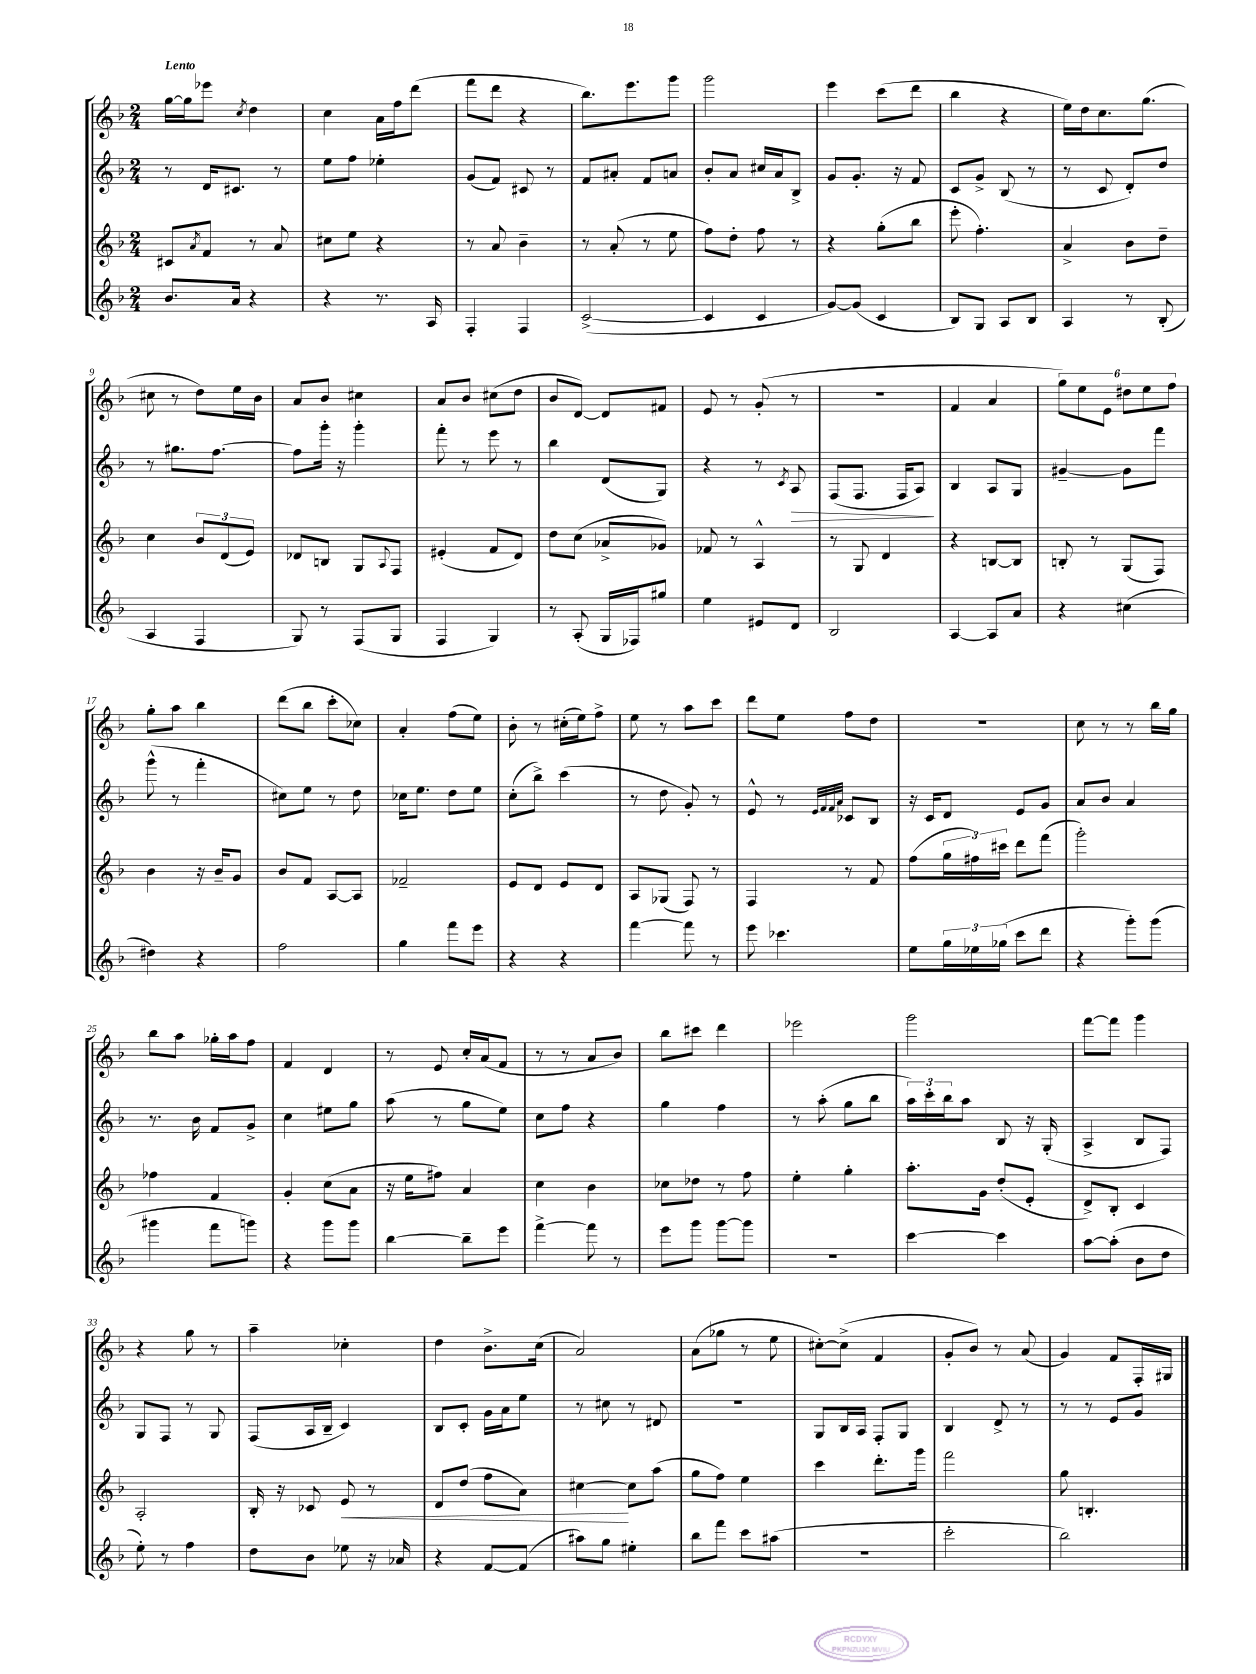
<<
\new StaffGroup <<
\new Staff = "s0" {
    \clef treble \key f \major \numericTimeSignature \time 2/4 \tempo "Lento"
    g''16~ g''16 ees'''8 \acciaccatura { c''8 } d''4 |
    c''4 a'16 f''16 d'''8( |
    f'''8 d'''8 r4 |
    bes''8.) e'''8. g'''8 |
    g'''2 |
    e'''4 c'''8( d'''8 |
    bes''4 r4 |
    e''16) d''16 c''8. g''8.( |
    cis''8 r8 d''8) e''16 bes'16 |
    a'8 bes'8 cis''4 |
    a'8 bes'8 cis''8( d''8 |
    bes'8 d'8~) d'8 fis'8 |
    e'8 r8 g'8-.( r8 |
    r2 |
    f'4 a'4 |
    \tuplet 6/4 { g''8) e''8 e'8 dis''8 e''8 f''8 } |
    g''8-. a''8 bes''4 |
    d'''8( bes''8 c'''8-. ces''8) |
    a'4-. f''8( e''8) |
    bes'8-. r8 cis''16-.( e''16) f''8-> |
    e''8 r8 a''8 c'''8 |
    d'''8 e''8 f''8 d''8 |
    R2 |
    c''8 r8 r8 bes''16 g''16 |
    bes''8 a''8 ges''16-. a''16 f''8 |
    f'4 d'4 |
    r8 e'8 c''16-. a'16( f'8 |
    r8 r8 a'8 bes'8) |
    bes''8 cis'''8 d'''4 |
    ees'''2 |
    g'''2 |
    f'''8~ f'''8 g'''4 |
    r4 g''8 r8 |
    a''4-- ces''4-. |
    d''4 bes'8.-> c''16( |
    a'2) |
    a'8( ges''8 r8 e''8 |
    cis''8~-.) cis''8->( f'4 |
    g'8-. bes'8) r8 a'8( |
    g'4) f'8 f16-. gis16 \bar "|." |
}
\new Staff = "s1" {
    \clef treble \key f \major \numericTimeSignature \time 2/4
    r8 d'16 cis'8. r8 |
    e''8 f''8 ees''4-. |
    g'8( f'8) cis'8 r8 |
    f'8 ais'8-. f'8 a'8 |
    bes'8-. a'8 cis''16 a'16 bes8-> |
    g'8 g'8.-. r16 f'8 |
    c'8 g'8-> bes8( r8 |
    r8 c'8 d'8-.) d''8 |
    r8 gis''8. f''8.~ |
    f''8 g'''16-. r16 g'''4-. |
    f'''8-. r8 e'''8 r8 |
    bes''4 d'8( g8) |
    r4 r8 \acciaccatura { c'8 } a8\> |
    f8( f8. f16 a8\!) |
    bes4 a8 g8 |
    gis'4~-- gis'8 f'''8 |
    g'''8-^( r8 f'''4-. |
    cis''8) e''8 r8 d''8 |
    ces''16 e''8. d''8 e''8 |
    c''8-.( bes''8->) c'''4( |
    r8 d''8 g'8-.) r8 |
    e'8-^ r8 \grace { e'32 f'32 f'32 a'32 } ces'8 bes8 |
    r16 c'16 d'8 e'8 g'8 |
    a'8 bes'8 a'4 |
    r8. bes'16 f'8 g'8-> |
    c''4 eis''8 g''8 |
    a''8( r8 g''8 e''8) |
    c''8 f''8 r4 |
    g''4 f''4 |
    r8 a''8-.( g''8 bes''8 |
    \tuplet 3/2 { a''16) c'''16-. bes''16 } a''8 bes8 r16 g16-.( |
    a4-> bes8 f8) |
    g8 f8 r8 g8 |
    f8( a16 bes16-- c'4) |
    bes8 c'8-. g'16 a'16 e''8 |
    r8 cis''8 r8 dis'8 |
    R2 |
    g8 bes16 a16 f8-. g8 |
    bes4 d'8-> r8 |
    r8 r8 e'8 g'8 \bar "|." |
}
\new Staff = "s2" {
    \clef treble \key f \major \numericTimeSignature \time 2/4
    cis'8 \acciaccatura { a'8 } f'8 r8 a'8 |
    cis''8 e''8 r4 |
    r8 a'8 bes'4-- |
    r8 a'8-.( r8 e''8 |
    f''8) d''8-. f''8 r8 |
    r4 g''8-.( bes''8 |
    e'''8-. f''4.-.) |
    a'4-> bes'8 d''8-- |
    c''4 \tuplet 3/2 { bes'8 d'8( e'8) } |
    des'8 b8 g8 \appoggiatura { a8 } f8 |
    eis'4-.( f'8 d'8) |
    d''8 c''8( aes'8-> ges'8) |
    fes'8 r8 a4-^ |
    r8 g8 d'4 |
    r4 b8~ b8 |
    b8-. r8 g8( f8) |
    bes'4 r16 bes'16-- g'8 |
    bes'8 f'8 a8~ a8 |
    fes'2-- |
    e'8 d'8 e'8 d'8 |
    a8 ges8( f8) r8 |
    f4 r8 f'8 |
    f''8( \tuplet 3/2 { g''16 fis''16) cis'''16 } d'''8 f'''8( |
    g'''2-.) |
    fes''4 f'4 |
    g'4-. c''8( a'8 |
    r16 e''16 fis''8) a'4 |
    c''4 bes'4 |
    ces''8 des''8 r8 f''8 |
    e''4-. g''4-. |
    a''8.-. g'16 d''8-.( e'8-. |
    d'8->) bes8-. c'4 |
    a2-. |
    bes16-. r16 ces'8 e'8\< r8 |
    d'8 d''8( f''8 a'8) |
    cis''4~\! cis''8 a''8( |
    g''8 f''8) e''4 |
    c'''4 d'''8.-. g'''16 |
    f'''2 |
    g''8 b4.-. \bar "|." |
}
\new Staff = "s3" {
    \clef treble \key f \major \numericTimeSignature \time 2/4
    bes'8. a'16 r4 |
    r4 r8. a16 |
    f4-. f4 |
    c'2~->( |
    c'4 c'4 |
    g'8~) g'8( c'4 |
    bes8) g8 a8 bes8 |
    a4 r8 bes8-.( |
    a4 f4 |
    g8) r8 f8( g8 |
    f4 g4) |
    r8 a8-.( g16 fes16) gis''8 |
    e''4 eis'8 d'8 |
    bes2 |
    a4~ a8 a'8 |
    r4 cis''4( |
    dis''4) r4 |
    f''2 |
    g''4 f'''8 e'''8 |
    r4 r4 |
    f'''4~ f'''8 r8 |
    e'''8 ces'''4. |
    e''8 \tuplet 3/2 { g''16 ees''16 ges''16( } c'''8 d'''8 |
    r4 g'''8-.) g'''8( |
    gis'''4 f'''8 g'''8) |
    r4 g'''8 g'''8 |
    bes''4~ bes''8-- e'''8 |
    f'''4~-> f'''8 r8 |
    e'''8 g'''8 g'''8~ g'''8 |
    R2 |
    c'''4~ c'''4 |
    a''8~ a''8-.( bes'8 d''8 |
    e''8-.) r8 f''4 |
    d''8 bes'8 ees''8 r16 aes'16 |
    r4 f'8~ f'8( |
    ais''8) g''8 eis''4-. |
    bes''8 f'''8 c'''8 ais''8( |
    R2 |
    c'''2-. |
    bes''2) \bar "|." |
}
>>
>>
